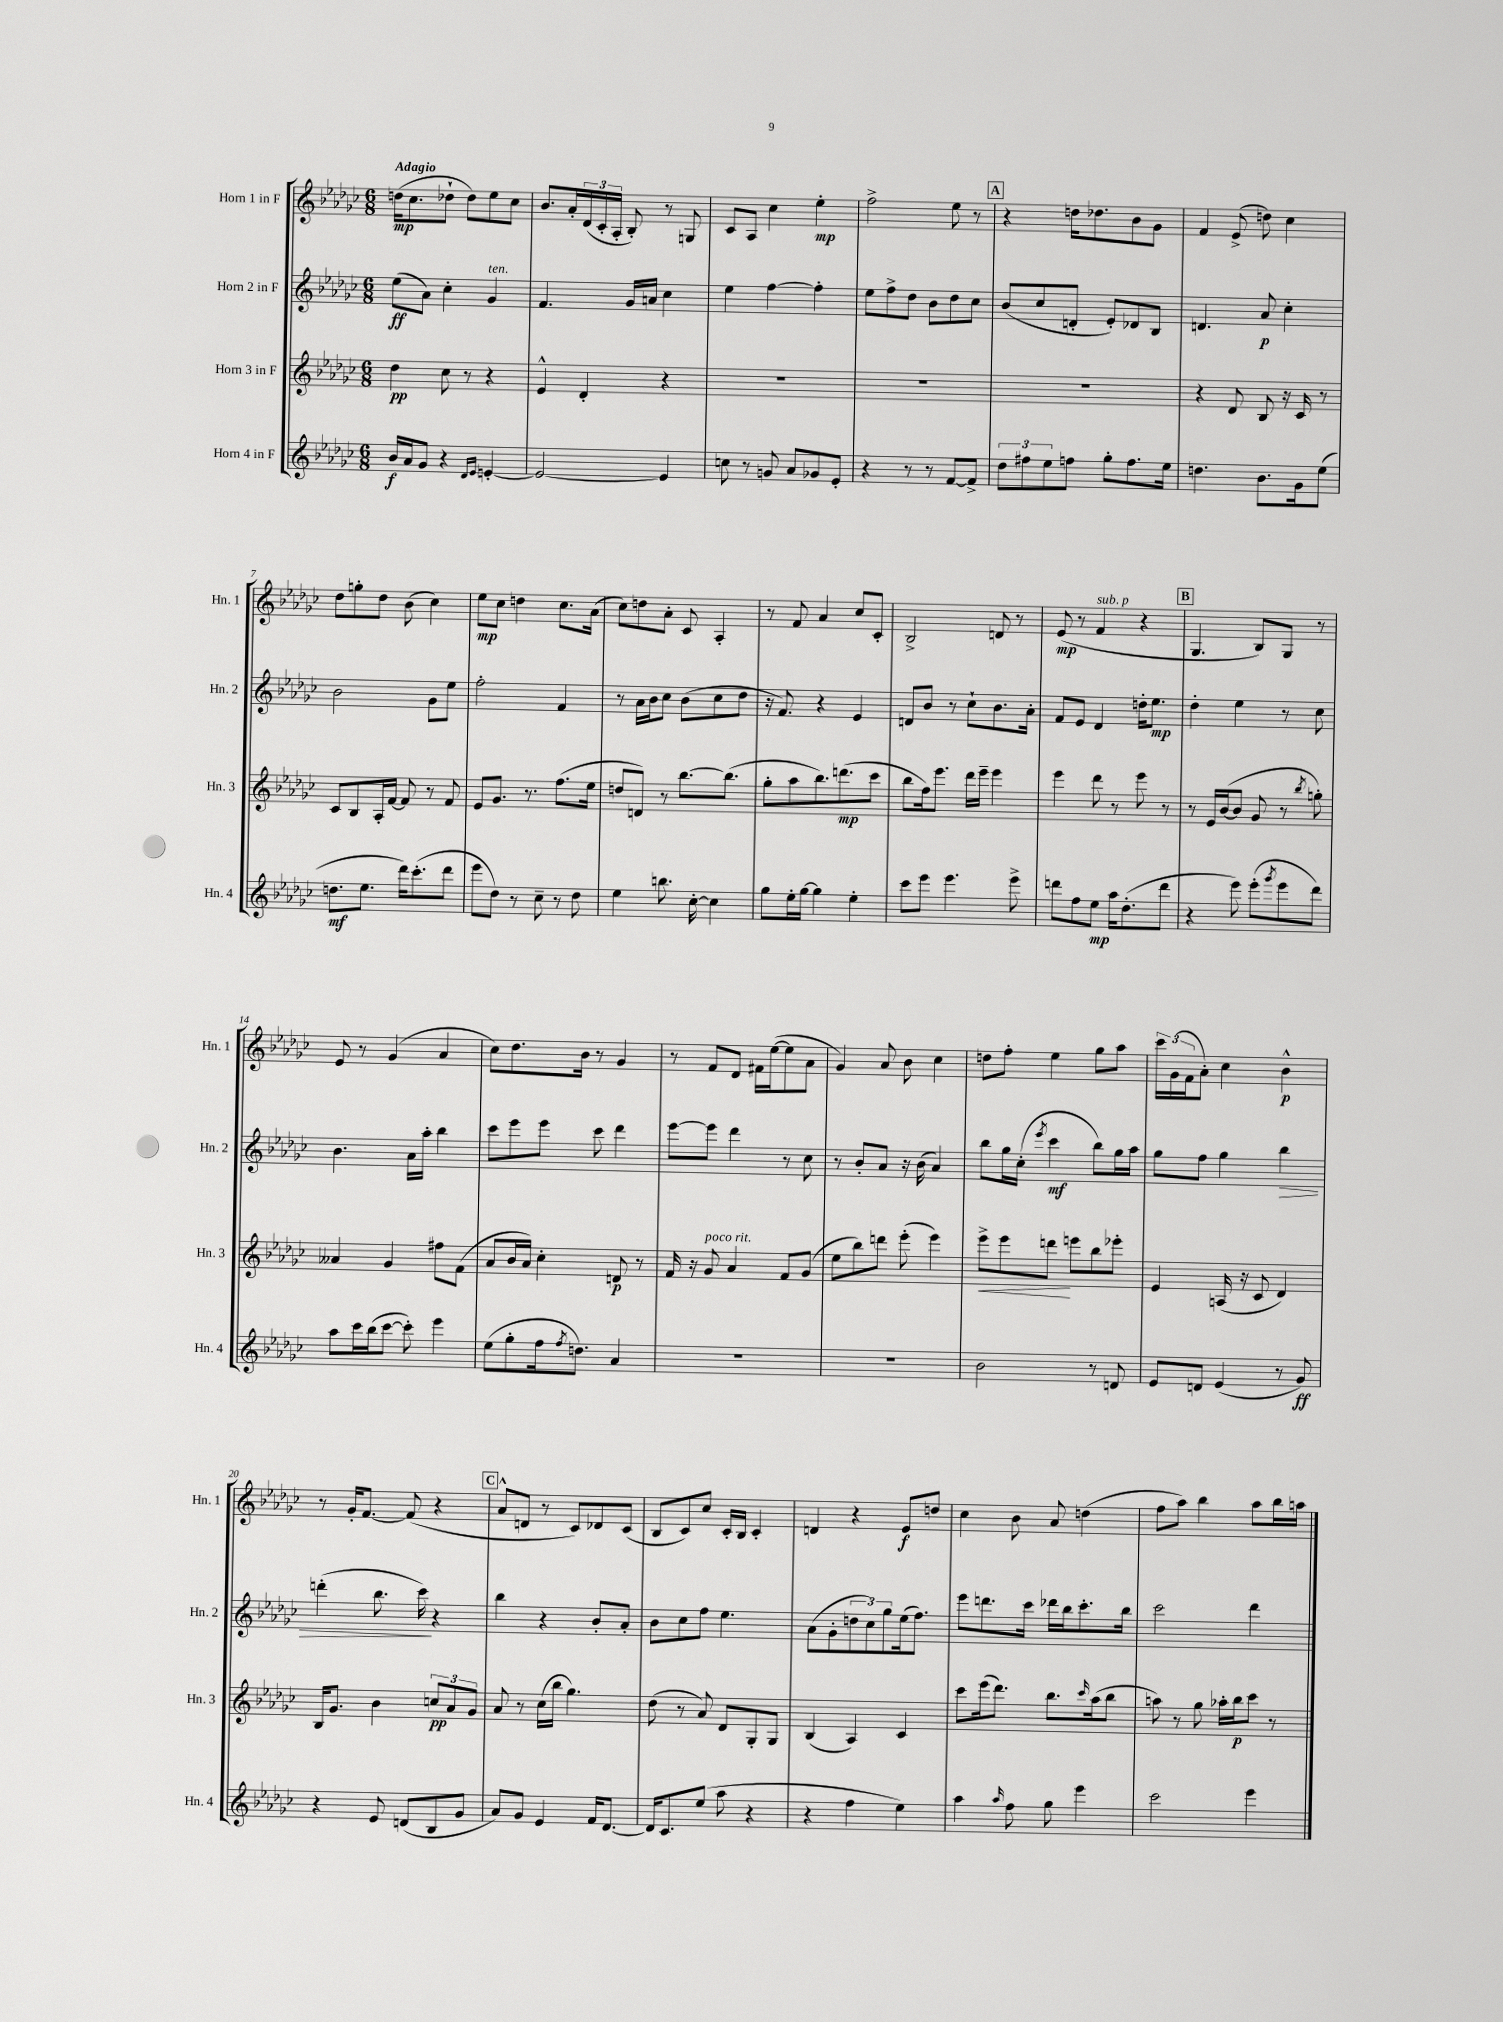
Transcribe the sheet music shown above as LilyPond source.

<<
\new StaffGroup <<
\new Staff = "s0" \with { instrumentName = "Horn 1 in F" shortInstrumentName = "Hn. 1" } {
    \clef treble \key ges \major \numericTimeSignature \time 6/8 \tempo "Adagio"
    d''16\mp( ces''8. des''8-! des''8) ees''8 ces''8 |
    bes'8. aes'16-. \tuplet 3/2 { des'16( ces'16-. aes16-. } bes8-.) r8 g8 |
    ces'8 aes8 ces''4 ees''4-.\mp |
    f''2-> ees''8 r8 |
    \mark \markup { \box "A" } r4 d''16 des''8. bes'8 ges'8 |
    f'4 ees'8->( d''8) ces''4 |
    des''8 g''8-. des''8 bes'8( ces''4) |
    ees''8\mp ces''8 d''4 ces''8. aes'16( |
    ces''8) d''8 aes'8-. ces'8 aes4-. |
    r8 f'8 aes'4 ces''8 ces'8-. |
    bes2-> d'8 r8 |
    ees'8\mp( r8 f'4^\markup { \italic "sub. p" } r4 |
    \mark \markup { \box "B" } ges4. bes8) ges8 r8 |
    ees'8 r8 ges'4( aes'4 |
    ces''8) des''8. bes'16 r8 ges'4 |
    r8 f'8 des'8 fis'16 ees''16~( ees''8 aes'8 |
    ges'4) aes'8 bes'8 ces''4 |
    d''8 f''8-. ees''4 ges''8 aes''8 |
    \tuplet 3/2 { ces'''16 ges'16( f'16 } aes'8-.) ces''4 bes'4-^\p |
    r8 ges'16-. f'8.~ f'8( r4 |
    \mark \markup { \box "C" } aes'8-^ d'8 r8 ces'8) des'8 ces'8( |
    bes8 ces'8) ces''8 ces'16-. bes16 ces'4-. |
    d'4 r4 ees'8\f d''8 |
    ces''4 bes'8 aes'8 d''4( |
    f''8 aes''8) bes''4 aes''8 bes''16 a''16 \bar "|." |
}
\new Staff = "s1" \with { instrumentName = "Horn 2 in F" shortInstrumentName = "Hn. 2" } {
    \clef treble \key ges \major \numericTimeSignature \time 6/8
    ees''8\ff( aes'8) ces''4-. ges'4^\markup { \italic "ten." } |
    f'4. ges'16 a'16 ces''4 |
    ees''4 f''4~ f''4-. |
    ees''8 f''8-> des''8 bes'8 des''8 ces''8 |
    \mark \markup { \box "A" } bes'8( ces''8 d'8-. ees'8-.) des'8 bes8 |
    d'4. aes'8\p ces''4-. |
    bes'2 ges'8 ees''8 |
    f''2-. f'4 |
    r8 aes'16 bes'16 ces''8 bes'8( ces''8 des''8 |
    r16 f'8.) r4 ees'4 |
    d'8 bes'8 r8 ces''8-! bes'8. aes'16-. |
    f'8 ees'8 des'4 d''16-. ees''8.\mp |
    \mark \markup { \box "B" } des''4-. ees''4 r8 ces''8 |
    bes'4. aes'16 aes''16-. bes''4 |
    ces'''8 ees'''8 ees'''8 ces'''8 des'''4 |
    ees'''8~ ees'''8 des'''4 r8 ces''8 |
    r8 bes'8-. aes'8 r16 bes'16( aes'4) |
    bes''8 ges''16 ces''16-.( \acciaccatura { ees'''8 } ces'''4\mf bes''8) ges''16 aes''16 |
    ges''8 f''8 ges''4 bes''4\> |
    d'''4-.( bes''8. ces'''16\!) r4 |
    \mark \markup { \box "C" } bes''4 r4 bes'8-. aes'8-. |
    bes'8 ces''8 f''8 ees''4. |
    aes'8( ges'8-. \tuplet 3/2 { d''8 ces''8) ges''8 } ees''16( f''8.) |
    ees'''8 d'''8. ces'''16 des'''16 bes''16 ces'''8.-. bes''16 |
    ces'''2 des'''4 \bar "|." |
}
\new Staff = "s2" \with { instrumentName = "Horn 3 in F" shortInstrumentName = "Hn. 3" } {
    \clef treble \key ges \major \numericTimeSignature \time 6/8
    des''4\pp ces''8 r8 r4 |
    ees'4-^ des'4-. r4 |
    R2. |
    R2. |
    \mark \markup { \box "A" } R2. |
    r4 des'8 bes8 r16 ces'16 r8 |
    ces'8 bes8 aes16-. f'16~ f'8 r8 f'8 |
    ees'8 ges'8. r8. f''8.( ees''16 |
    d''8 d'8) r8 bes''8.~ bes''8.( |
    ges''8-. aes''8 bes''8.) d'''8.\mp( ces'''8 |
    bes''8 f''16) ees'''8. des'''16 ees'''16-- ees'''4 |
    ees'''4 des'''8 r8 ees'''8 r8 |
    \mark \markup { \box "B" } r8 ees'16 bes'16~( bes'8 ges'8 r8 \acciaccatura { bes''8 } g''8-.) |
    aeses'4 ges'4 fis''8 f'8( |
    aes'8 bes'16 aes'16) ces''4-. d'8\p r8 |
    f'16 r16 ges'8^\markup { \italic "poco rit." } aes'4 f'8 ges'8( |
    ees''8 bes''8) d'''8 ees'''8-.( ees'''4) |
    ees'''8->\< ees'''8 d'''8\! e'''8 bes''8 ees'''8-. |
    ees'4 a16( r16 ces'8 des'4) |
    bes16 ges'8. bes'4 \tuplet 3/2 { c''8\pp aes'8 ges'8 } |
    \mark \markup { \box "C" } aes'8 r8 ces''16( bes''16 ges''4.) |
    des''8( r8 aes'8) des'8 ges8-. ges8 |
    bes4( aes4) ces'4 |
    ces'''8 ees'''16( des'''8.) bes''8. \grace { ces'''16 } aes''16( bes''8 |
    a''8) r8 ges''8 aes''16-. bes''16\p ces'''8 r8 \bar "|." |
}
\new Staff = "s3" \with { instrumentName = "Horn 4 in F" shortInstrumentName = "Hn. 4" } {
    \clef treble \key ges \major \numericTimeSignature \time 6/8
    bes'16\f aes'16 ges'8 r4 \grace { des'16 ees'16 } e'4~-. |
    e'2~ e'4 |
    c''8 r8 g'8 aes'8 ges'8 ees'8-. |
    r4 r8 r8 f'8~ f'8-> |
    \mark \markup { \box "A" } \tuplet 3/2 { des''8 fis''8 ees''8 } f''8 ges''8-. f''8. ees''16 |
    d''4. bes'8. ges'16 ees''8( |
    d''8.\mf ees''8. des'''16) ces'''8.-.( des'''8 |
    ees'''8 des''8) r8 ces''8-- r8 des''8 |
    ees''4 b''8. ces''16~-. ces''4 |
    ges''8 ees''16-. ges''16~ ges''4 ees''4-. |
    ces'''8 ees'''8 ees'''4. ees'''8-> |
    d'''8 f''8 ees''8\mp aes''16 des''8.-.( d'''8 |
    \mark \markup { \box "B" } r4 ees'''8) ees'''8-.( \acciaccatura { ges'''8 } ees'''8 des'''8) |
    aes''8 ces'''16 bes''16( ces'''8~ ces'''8-.) ees'''4 |
    ees''8( ges''8-. f''16 \acciaccatura { f''8 } d''8.) aes'4 |
    R2. |
    R2. |
    bes'2 r8 d'8 |
    ees'8 d'8 ees'4( r8 ges'8\ff) |
    r4 ees'8 d'8( bes8 ges'8 |
    \mark \markup { \box "C" } aes'8) ges'8 ees'4 f'16 des'8.~ |
    des'16 ces'8. ees''8( aes''8 r4 |
    r4 f''4 ees''4) |
    aes''4 \grace { aes''16 } f''8 ges''8 ees'''4 |
    ces'''2 ees'''4 \bar "|." |
}
>>
>>
